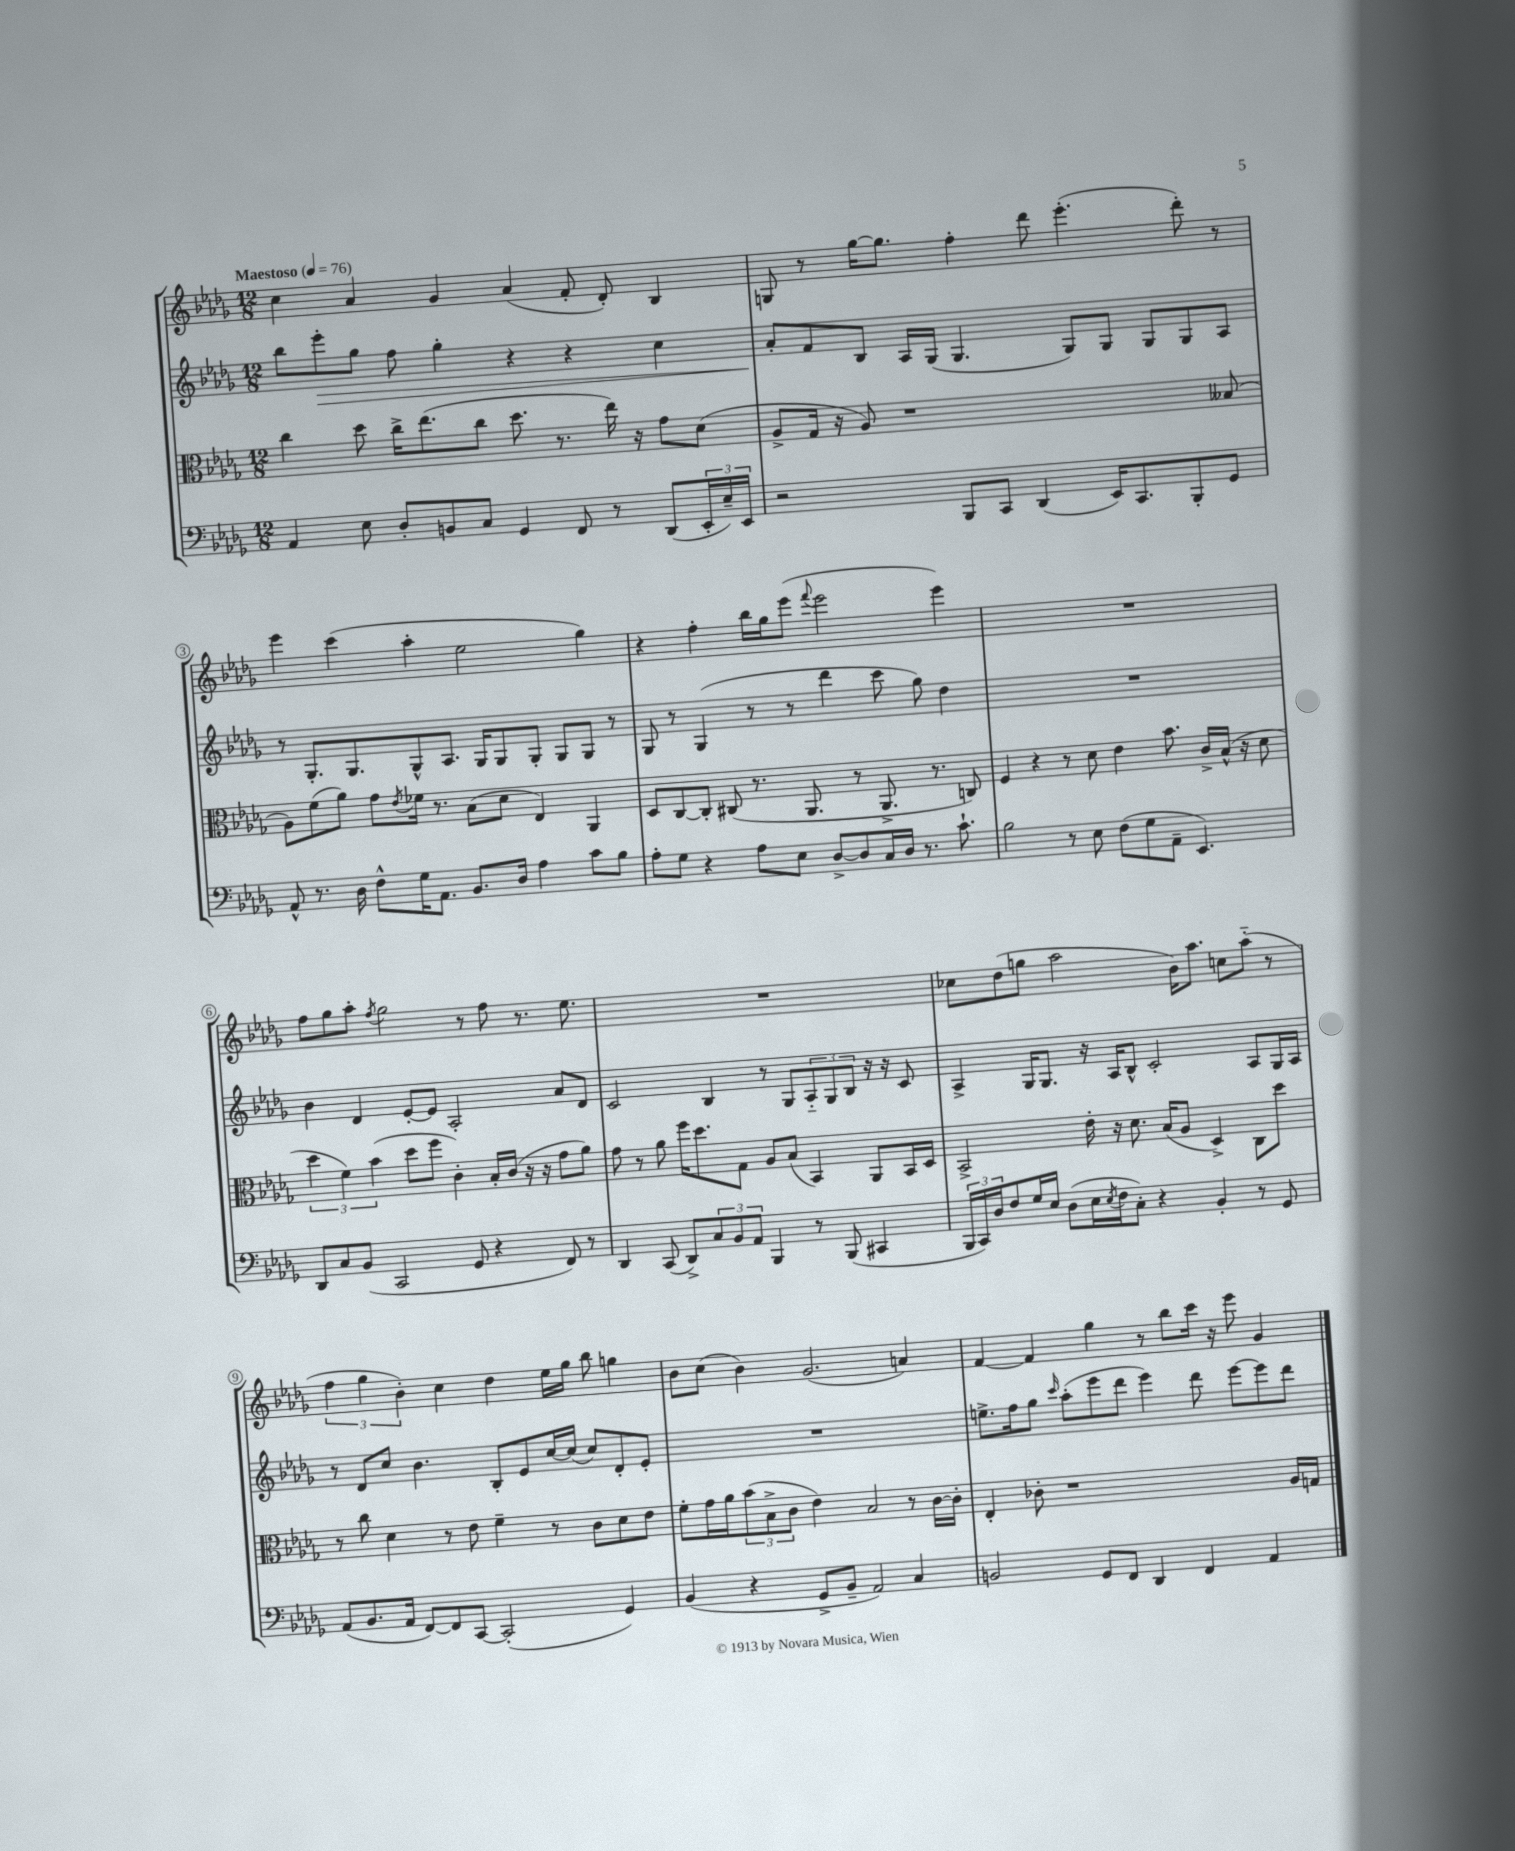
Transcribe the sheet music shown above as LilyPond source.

<<
\new StaffGroup <<
\new Staff = "s0" {
    \clef treble \key des \major \numericTimeSignature \time 12/8 \tempo "Maestoso" 4 = 76
    c''4 aes'4 ges'4 aes'4( f'8-. des'8-.) bes4 |
    g8 r8 ges''16~ ges''8. f''4-. des'''8 ees'''4.-.( des'''8-.) r8 |
    ees'''4 c'''4( aes''4-. ees''2 ges''4) |
    r4 f''4-. bes''16 ges''16 ees'''8( \appoggiatura { f'''8 } ees'''2 ees'''4) |
    R1. |
    f''8 ges''8 aes''8-. \acciaccatura { f''8 } ges''2 r8 f''8 r8. ees''8. |
    R1. |
    ces''8 des''8( g''8 aes''2 bes'16) aes''8. c''8 aes''8-_( r8 |
    \tuplet 3/2 { f''4 ges''4 bes'4-.) } c''4 des''4 ees''16 ges''16 bes''8 g''4 |
    bes'8 c''8( bes'4) ges'2.( a'4) |
    f'4~ f'4 ges''4 r8 bes''8 c'''16 r16 ees'''8 ges'4 \bar "|." |
}
\new Staff = "s1" {
    \clef treble \key des \major \numericTimeSignature \time 12/8
    bes''8 ees'''8-.\> ges''8 f''8 ges''4-. r4 r4 c''4 |
    aes'8-.\! f'8 bes8 aes16 ges16( ges4. ges8) ges8 ges8 ges8 aes8 |
    r8 ges8.-. ges8. ges8-^ aes8. ges16 ges8 ges8-. ges8 ges8 r8 |
    ges8 r8 ges4( r8 r8 des'''4 c'''8 ges''8) des''4 |
    R1. |
    bes'4 des'4 ees'8~-. ees'8 aes2-. aes'8 des'8 |
    c'2 bes4 r8 ges8 \tuplet 3/2 { aes8-_ ges8 bes8 } r16 r16 c'8 |
    aes4-> ges16 ges8. r16 aes16 bes8-^ c'2-. aes8 ges16 aes16 |
    r8 des'8 c''8 bes'4. bes8-. ees'8 c''16~ c''16( c''8) des'8-. ees'8-. |
    R1. |
    e''8.-> f''16 ges''8 \grace { c'''16 } aes''8-.( ees'''8 des'''8 ees'''4) des'''8 ees'''8~ ees'''8 des'''8 \bar "|." |
}
\new Staff = "s2" {
    \clef alto \key des \major \numericTimeSignature \time 12/8
    c''4 des''8 c''16-> ees''8.( c''8 des''8. r8. ees''16) r16 ges'8 des'8( |
    aes8-> ges16 r16 aes8) r1 beses8( |
    aes8) f'8( aes'8) ges'8 \acciaccatura { ees'8 } fes'16 r8. bes8( des'8 ees4) aes,4 |
    des8 c8~ c8-. cis8( r8. aes,8. r8 aes,8.-> r8. c8) |
    f4 r4 r8 des'8 ees'4 bes'8. c'16-> bes16-^( r16 des'8 |
    \tuplet 3/2 { des''4 f'4) bes'4( } des''8 f''8 c'4-.) bes16-. c'16( r16 r16 ges'8 aes'8) |
    ges'8 r8 aes'8 f''16 des''8. ges8 aes8 bes8( bes,4) aes,8 bes,16 des16 |
    bes,2-> ees'16-. r16 des'8. bes16( aes8 des4->) c8 des''8 |
    r8 c''8 des'4 r8 ees'8 f'4-- r8 c'8 des'8 ees'8 |
    f'8-. ges'16 aes'16 \tuplet 3/2 { bes'8( bes8-> c'8 } ees'4) bes2 r8 c'16~ c'16-. |
    ees4-. ces'8-. r1 aes16 g16 \bar "|." |
}
\new Staff = "s3" {
    \clef bass \key des \major \numericTimeSignature \time 12/8
    aes,4 ees8 des8-. b,8 c8 ges,4 f,8 r8 des,8( \tuplet 3/2 { ees,16-. ees16--) ees,16 } |
    r2 bes,,8 c,8 des,4( ees,16) c,8. bes,,8-. ges,8 |
    aes,8-^ r8. des16 f8-^ ges16 aes,8. bes,8. des16 aes4 c'8 bes8 |
    aes8-. ges8 r4 aes8 ees8 des8~-> des8 c16 des16 r8. c'8.-! |
    bes2 r8 ees8 f8( ges8 aes,8-- ees,4.) |
    des,8 c8 bes,8( c,2 ges,8 r4 f,8) r8 |
    des,4 c,8( des,8->) \tuplet 3/2 { c8 bes,8 aes,8 } bes,,4 r8 bes,,8( cis,4 |
    \tuplet 3/2 { bes,,16 c,16) des16 } f8 ges16 ees16 des8( ees16 \acciaccatura { ees8 } f16 c8-.) r4 bes,4-. r8 ges,8 |
    aes,8( bes,8. aes,16 f,8~) f,8 c,8~ c,2-.( ges,4) |
    bes,4( r4 ges,8-> bes,8-- aes,2) c4 |
    b,2 ges,8 f,8 des,4 f,4 aes,4 \bar "|." |
}
>>
>>
\layout { \context { \Score \override BarNumber.stencil = #(make-stencil-circler 0.1 0.3 ly:text-interface::print) } }
